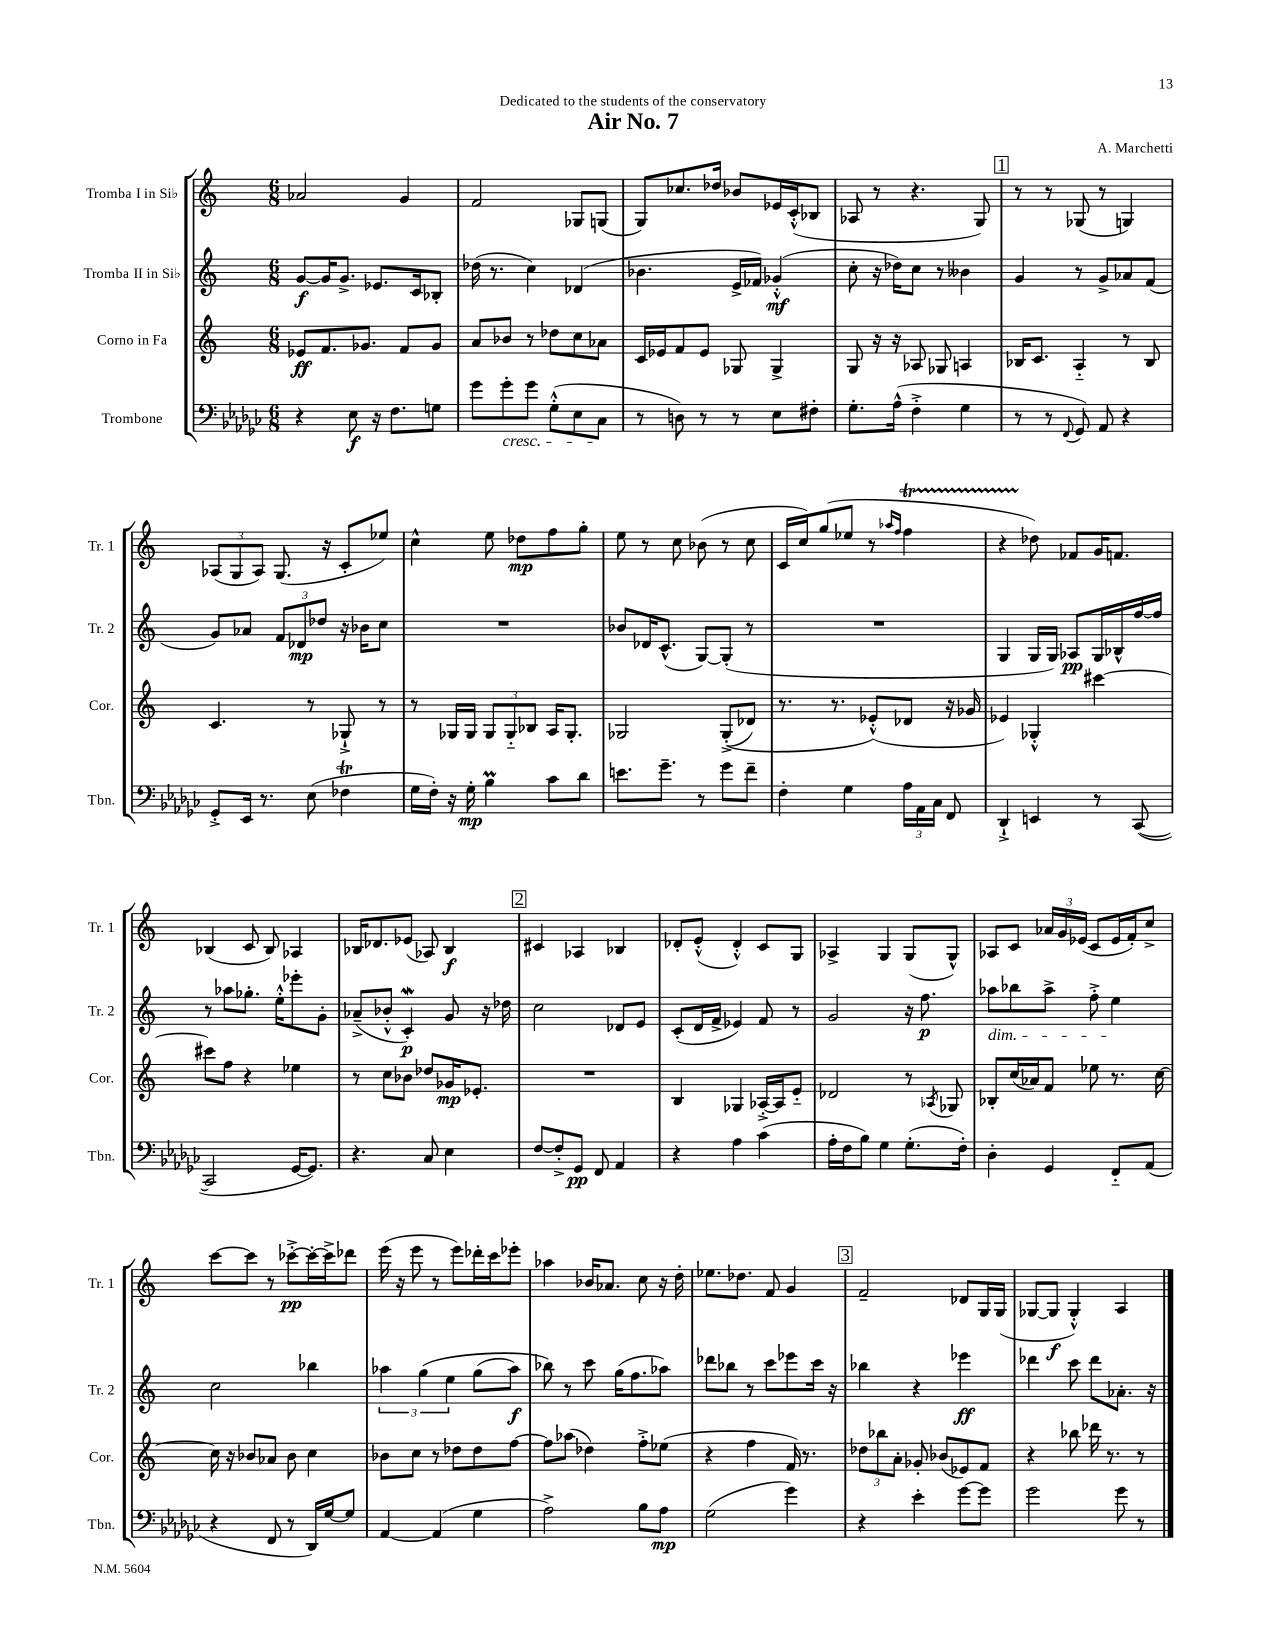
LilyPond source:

\header { title = "Air No. 7" composer = "A. Marchetti" dedication = "Dedicated to the students of the conservatory" }
<<
\new StaffGroup <<
\new Staff = "s0" \with { instrumentName = "Tromba I in Sib" shortInstrumentName = "Tr. 1" } {
    \clef treble \key c \major \numericTimeSignature \time 6/8
    \autoBeamOff aes'2 g'4 |
    f'2 ges8[ g8]( |
    g8[) ces''8. des''16] bes'8[ ees'16 c'16-.-^( bes8] |
    aes8 r8 r4. g8) |
    \mark \markup { \box "1" } r8 r8 ges8( r8 g4) |
    \tuplet 3/2 { aes8[( g8 aes8]) } g8.( r16 c'8[-. ees''8]) |
    c''4-^ e''8 des''8[\mp f''8 g''8]-. |
    e''8 r8 c''8 bes'8( r8 c''8 |
    c'16[ c''16) g''8( ees''8] r8 \grace { aes''16[ f''16] } f''4\startTrillSpan |
    r4 des''8\stopTrillSpan) fes'8[ g'16 f'8.] |
    bes4( c'8 bes8) aes4 |
    bes16[ des'8. ees'8]( aes8) bes4\f |
    \mark \markup { \box "2" } cis'4 aes4 bes4 |
    des'8[-. e'8]-.-^( des'4-.-^) c'8[ g8] |
    aes4-> g4 g8[( g8]-^) |
    aes8[ c'8] \tuplet 3/2 { aes'16[ g'16 ees'16]( } c'8[ ees'16 f'16-.) c''8]-> |
    c'''8[~ c'''8] r8 ces'''8[~-.->\pp ces'''16~-. ces'''16-> des'''8] |
    e'''16( r16 e'''8 r8 e'''8[) des'''16-. c'''16 ees'''8]-. |
    aes''4 bes'16[ aes'8.] c''8 r16 d''16-. |
    ees''8.[ des''8.] f'8 g'4 |
    \mark \markup { \box "3" } f'2-- des'8[ g16 g16]( |
    ges8[~ ges8]\f ges4-.-^) a4 \bar "|." |
}
\new Staff = "s1" \with { instrumentName = "Tromba II in Sib" shortInstrumentName = "Tr. 2" } {
    \clef treble \key c \major \numericTimeSignature \time 6/8
    \autoBeamOff g'8[~\f g'16 g'8.]-> ees'8.[ c'16 bes8]-. |
    des''16( r8. c''4) des'4( |
    bes'4. e'16[-> fes'16]) ges'4-.-^\mf( |
    c''8-. r16 des''16[) c''8] r8 beses'4 |
    \mark \markup { \box "1" } g'4 r8 g'8[-> aes'8 f'8]( |
    g'8[) aes'8] \tuplet 3/2 { f'8[ des'8\mp des''8] } r16 bes'16[ c''8] |
    R2. |
    bes'8[ des'16 c'8.]-^( g8[~) g8]-.( r8 |
    R2. |
    g4 g16[ g16]) aes8[\pp g16 bes16-^ f''16~ f''16] |
    r8 aes''8[ ges''8.]-. e''16[-.-^ ees'''8-. g'8]-. |
    aes'8[--->( bes'8]-.-^ c'4-.\mordent\p) g'8 r16 des''16 |
    \mark \markup { \box "2" } c''2 des'8[ e'8] |
    c'8[-.( d'16 f'16]-> ees'4) f'8 r8 |
    g'2 r16 f''8.\p |
    aes''8[\dim bes''8 aes''8]-> f''8-.-> e''4\! |
    c''2 bes''4 |
    \tuplet 3/2 { aes''4 g''4\( e''4 } g''8[( aes''8]\f) |
    bes''8\) r8 c'''8 g''16[( f''8. aes''8]) |
    des'''8[ bes''8] r8 c'''8[ ees'''8 c'''16] r16 |
    \mark \markup { \box "3" } bes''4 r4 ees'''4\ff |
    des'''4 c'''8 des'''8[ aes'8.]-. r16 \bar "|." |
}
\new Staff = "s2" \with { instrumentName = "Corno in Fa" shortInstrumentName = "Cor." } {
    \clef treble \key c \major \numericTimeSignature \time 6/8
    \autoBeamOff ees'8[\ff f'8. ges'8.] f'8[ ges'8] |
    a'8[ bes'8] r8 des''8[ c''8 aes'8] |
    c'16[ ees'16 f'8 ees'8] ges8 ges4-> |
    g8 r16 r16 aes8 ges8 a4 |
    \mark \markup { \box "1" } bes16[ c'8.] a4-_ r8 bes8 |
    c'4. r8 ges8-!-> r8 |
    r8 ges16[ ges16] \tuplet 3/2 { ges8[ ges8-_ bes8] } a16[ ges8.]-. |
    ges2 ges8[-.->(\( des'8]) |
    r8. r8. ees'8[-.-^(\) des'8] r16 ges'16 |
    ees'4) ges4-.-^ cis'''4~ |
    cis'''8[ f''8] r4 ees''4 |
    r8 c''8[ bes'8] des''8[ ges'16\mp ees'8.]-. |
    \mark \markup { \box "2" } R2. |
    b4 ges4 aes16[~-.-> aes16 e'8]-_ |
    des'2 r8 \acciaccatura { aes8 } ges8 |
    bes8[-. c''16( aes'16) f'8] ees''8 r8. c''16~ |
    c''16 r16 bes'8[ aes'8] bes'8 c''4 |
    bes'8[ c''8] r8 des''8[ des''8 f''8]~ |
    f''8[ aes''8]( des''4) f''8[-.-> ees''8]( |
    r4 f''4 f'16) r8. |
    \mark \markup { \box "3" } \tuplet 3/2 { des''8[ bes''8 a'8]-. } ges'8-. bes'8[( ees'8) f'8] |
    r4 bes''8 des'''16 r8. r8 \bar "|." |
}
\new Staff = "s3" \with { instrumentName = "Trombone" shortInstrumentName = "Tbn." } {
    \clef bass \key ges \major \numericTimeSignature \time 6/8
    \autoBeamOff r4 ees8\f r16 f8.[ g8] |
    ges'8[ ges'8-.\cresc ges'8] ges8[-.-^( ees8 ces8]\! |
    r8 d8) r8 r8 ees8[ fis8]-. |
    ges8.[-. aes16]-^( f4-.-> ges4 |
    \mark \markup { \box "1" } r8 r8 \appoggiatura { f,8 } ges,8) aes,8 r4 |
    ges,8[-.-> ees,16] r8. ees8( fes4\trill |
    ges16[ f16]-.) r16 ges16-.\mp bes4\prall ces'8[ des'8] |
    e'8.[ ges'8.]-- r8 ges'8[ f'8]-- |
    f4-. ges4 \tuplet 3/2 { aes16[ aes,16 ces16] } f,8 |
    des,4-!-> e,4 r8 ces,8~( |
    ces,2 ges,16[~ ges,8.]) |
    r4. ces8 ees4 |
    \mark \markup { \box "2" } f8[~ f8-.-> ges,8]\pp f,8 aes,4 |
    r4 aes4 ces'4( |
    aes16[-. f16 bes8]) ges4 ges8.[-.( f16]-.) |
    des4-. ges,4 f,8[-_ aes,8]( |
    r4 f,8 r8 des,16[) ges16~ ges8] |
    aes,4~ aes,4( ges4 |
    aes2->) bes8[ aes8]\mp |
    ges2( ges'4) |
    \mark \markup { \box "3" } r4 ees'4-. ges'8[~ ges'8] |
    ges'2 ges'8 r8 \bar "|." |
}
>>
>>
\layout { \context { \Score \remove "Bar_number_engraver" } }
